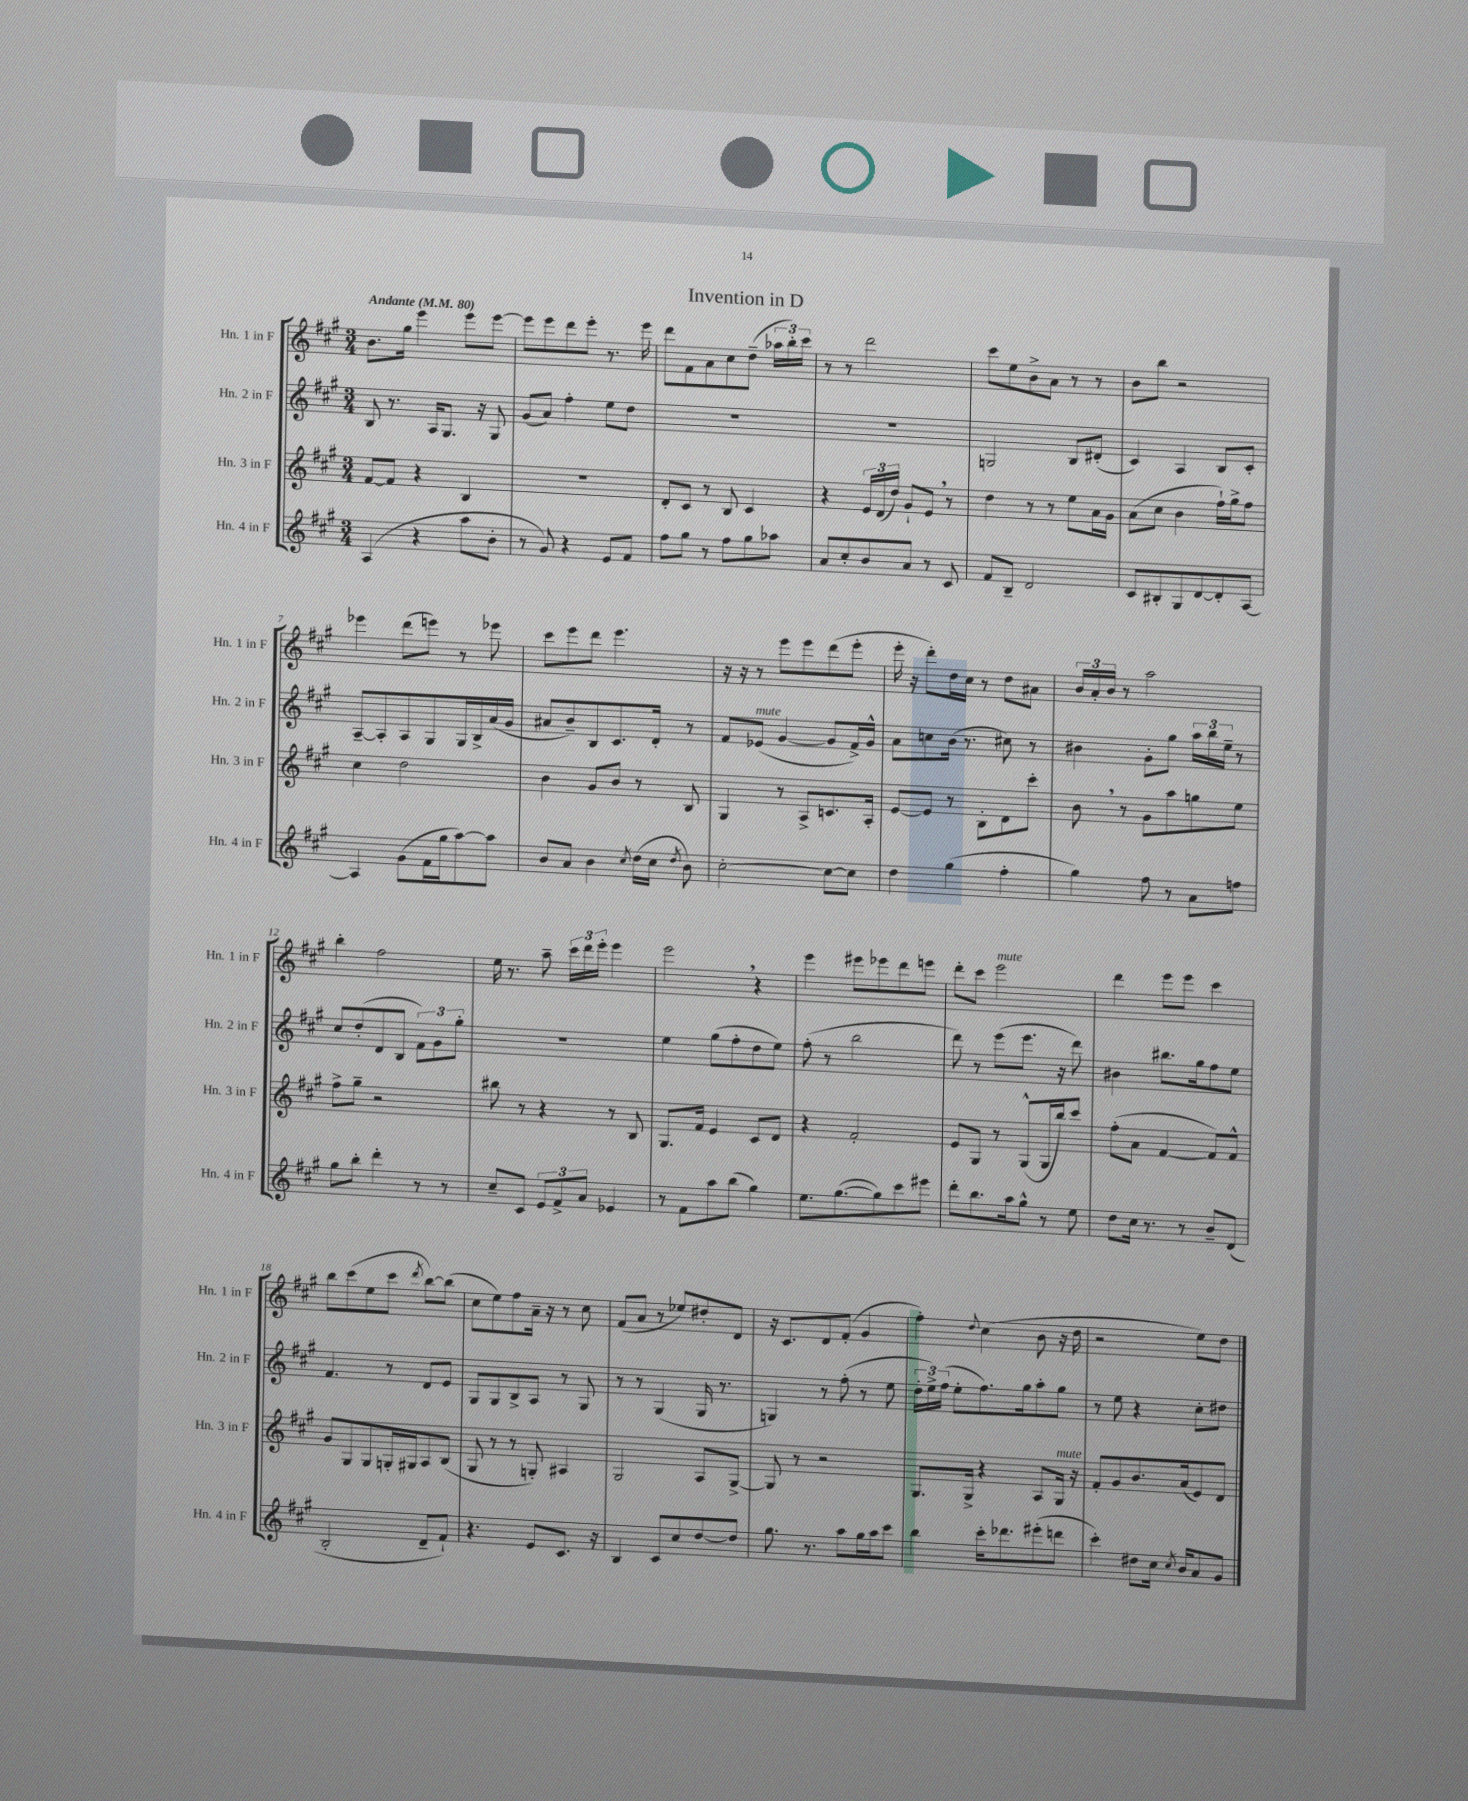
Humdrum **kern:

**kern	**kern	**kern	**kern
*staff4	*staff3	*staff2	*staff1
*clefG2	*clefG2	*clefG2	*clefG2
*k[f#c#g#]	*k[f#c#g#]	*k[f#c#g#]	*k[f#c#g#]
*M3/4	*M3/4	*M3/4	*M3/4
*MM80	*MM80	*MM80	*MM80
(4A	[8f#	8B	8.b
.	8f#]	8.r	.
.	.	.	16gg#
4r	4r	.	4eee
.	.	16A	.
.	.	8.G#	.
8aa	4B	.	8eee
.	.	16r	.
8b'	.	8G#	[8eee
=	=	=	=
8r	2.r	(8g#	8eee]
8g#)	.	8a)	8eee
4r	.	4ff#'	8ddd
.	.	.	8eee'
8e	.	8ee	8.r
8f#	.	8dd	.
.	.	.	16eee
=	=	=	=
8ff#	8d'	2.r	8ddd
8gg#	8c#	.	8f#
8r	8r	.	8a
8ff#	8B	.	8cc#
8gg#	4c#	.	(8dd~
8aa-	.	.	24aa-
.	.	.	24bb')
.	.	.	24ccc#
=	=	=	=
8a	4r	2.r	8r
8cc#'	.	.	8r
8b	24e	.	2ddd
.	(24d	.	.
.	24dd)	.	.
8a	8g#`	.	.
8r	8e	.	.
8c#	8r	.	.
=	=	=	=
8f#	4dd	2G	8ccc#
8B~	.	.	8ee
2d	8r	.	8b^
.	8r	.	8a
.	8ee	8B	8r
.	16a	(8d#'	8r
.	16g#	.	.
=	=	=	=
8c#	(8a	4c#)	8b
8B#'	8cc#	.	8bb
8G#	4b	4A	2r
[8d	.	.	.
8d']	16ff#`)	8B	.
.	16gg#^	.	.
[8A	8ff#	8c#'	.
=	=	=	=
4A]	4cc#	[8A~	4eee-
.	.	8A']	.
(8g#	2dd	8A	(8ddd
16f#	.	8G#	8eee)
16gg#	.	.	.
[8aa)	.	16G#	8r
.	.	16B^	.
8aa]	.	(16a	8eee-
.	.	16g#	.
=	=	=	=
8b	4b	8a#	8ccc#
8a	.	8b~)	8eee
4b	8g#	8B	8ddd
.	8b	8.c#	4.eee
8qcc#	.	.	.
(16dd	8r	.	.
16cc#	.	16d'	.
8qdd	.	.	.
8b)	8B	8r	.
=	=	=	=
[2cc#'	4G#	8f#	16r
.	.	.	16r
.	.	(8e-	8r
.	8r	[4g#	8eee
.	8A^	.	8eee
8cc#_	8.c	8g#]	(8ddd
8cc#]	.	16f#^)	8eee'
.	16A'	16g#^^	.
=	=	=	=
4dd	[8e	8a	16eee'
.	.	.	16r
.	8e]	8cc	8ddd')
(4gg#	8r	(16b	16dd
.	.	8.r	16cc#
.	8B'	.	8r
4ff#'	8d	8cc#)	8dd
.	8ccc#'	8r	8a#
=	=	=	=
4gg#)	8b	4b#	24b
.	.	.	24a'
.	.	.	24b
.	8r	.	8r
8ff#	8g#	8g#'	2aa
8r	8aa	8gg#	.
8a	8gg	24aa	.
.	.	24bb	.
.	.	24ee~	.
8ff	8ee	8r	.
=	=	=	=
8gg#	8ff#^	8cc#	4bb'
8bb'	8gg#~	(8dd'	.
4ddd'	2r	8d	2ff#
.	.	8B	.
8r	.	12f#)	.
.	.	12g#	.
8r	.	.	.
.	.	12gg#'	.
=	=	=	=
8cc#~	8bb#	2.r	16ee
.	.	.	8.r
8c#	8r	.	.
12e	4r	.	8aa~
12f#^	.	.	.
.	.	.	24ccc#
12a	.	.	24ddd
.	.	.	24eee'
4e-	8r	.	4eee
.	8B	.	.
=	=	=	=
8r	8.G#	4ee	2eee
8f#	.	.	.
.	16f#	.	.
8aa	4e	(8gg#	.
(8bb	.	8ff#'	.
4gg#)	8c#	8dd	4r
.	8d	8ee)	.
=	=	=	=
8.ee	4r	(8ff#'	4eee
.	.	8r	.
([8.gg#	.	.	.
.	2f#'	2bb	8eee#
8gg#])	.	.	8eee-
8ccc#	.	.	8ddd
8eee#	.	.	8eee
=	=	=	=
8ddd'	8e	8ddd)	8ddd'
8.bb	8G#	8r	8ccc#
.	8r	(8eee	2eee
16aa	.	.	.
8gg#^^	(8G#^^	8.eee	.
8r	16G#	.	.
.	16bb)	16r	.
8ee	8ccc#	8ddd)	.
=	=	=	=
8dd	(8ff#'	4b#	4ddd
16cc#	8a	.	.
8.r	.	.	.
.	[4f#	8.bb#	8eee
8r	.	.	8eee
.	.	16gg#	.
8b~	8f#])	8ff#	4ccc#
(8d	8f#^^	8ee	.
=	=	=	=
2B'	8g#	4.f#	8bb
.	8G#	.	(8ccc#
.	8G#	.	8ee
.	16G'	8r	8ccc#
.	16G#	.	.
.	.	.	8qddd
8d~	8A	8d	[8bb)
8f#`)	(8B	8e	(8bb]
=	=	=	=
4.r	8G#	8G#	8cc#
.	8r	8G#	8ee)
.	8r	8B^	8ff#
8e	8G')	8A	16a~
.	.	.	16r
8.c#	4A#	8r	8r
.	.	8G#	8cc#
16r	.	.	.
=	=	=	=
4B	2G#	8r	(8f#
.	.	8r	8a
8c#	.	(4G#	8r
8cc#	.	.	8ee-)
[8dd	8A	16G#	8dd#'
.	.	8.r	.
8dd]	[8G#^	.	8d
=	=	=	=
8.gg#	8G#]	4G)	16r
.	.	.	8.c#
.	8r	.	.
8.r	.	.	.
.	2r	8r	8d
8aa	.	(8ff#'	(8f#'
16gg#	.	8r	4g#
16aa	.	.	.
8ccc#	.	8ee	.
=	=	=	=
4bb	8.G#	24dd'	4ff#')
.	.	24ee^)	.
.	.	(24ff#	.
.	.	8ee'	.
.	16G#^	.	.
.	.	.	8qqdd
16ccc#'	4r	8.ff#)	(4cc#
8.ddd-	.	.	.
.	.	16gg#	.
(8eee#'	8A	8aa'	8b
8ddd	16G#	8gg#	16r
.	16r	.	16dd
=	=	=	=
4ccc#')	8f#'	8r	2r
.	8g#	8ee	.
8dd#	8.b	4r	.
16cc#	.	.	.
8qcc#	.	.	.
16b	(16a	.	.
8a	8e)	8cc#'	8ee)
8g#	8d	8dd#	8dd
==	==	==	==
*-	*-	*-	*-
